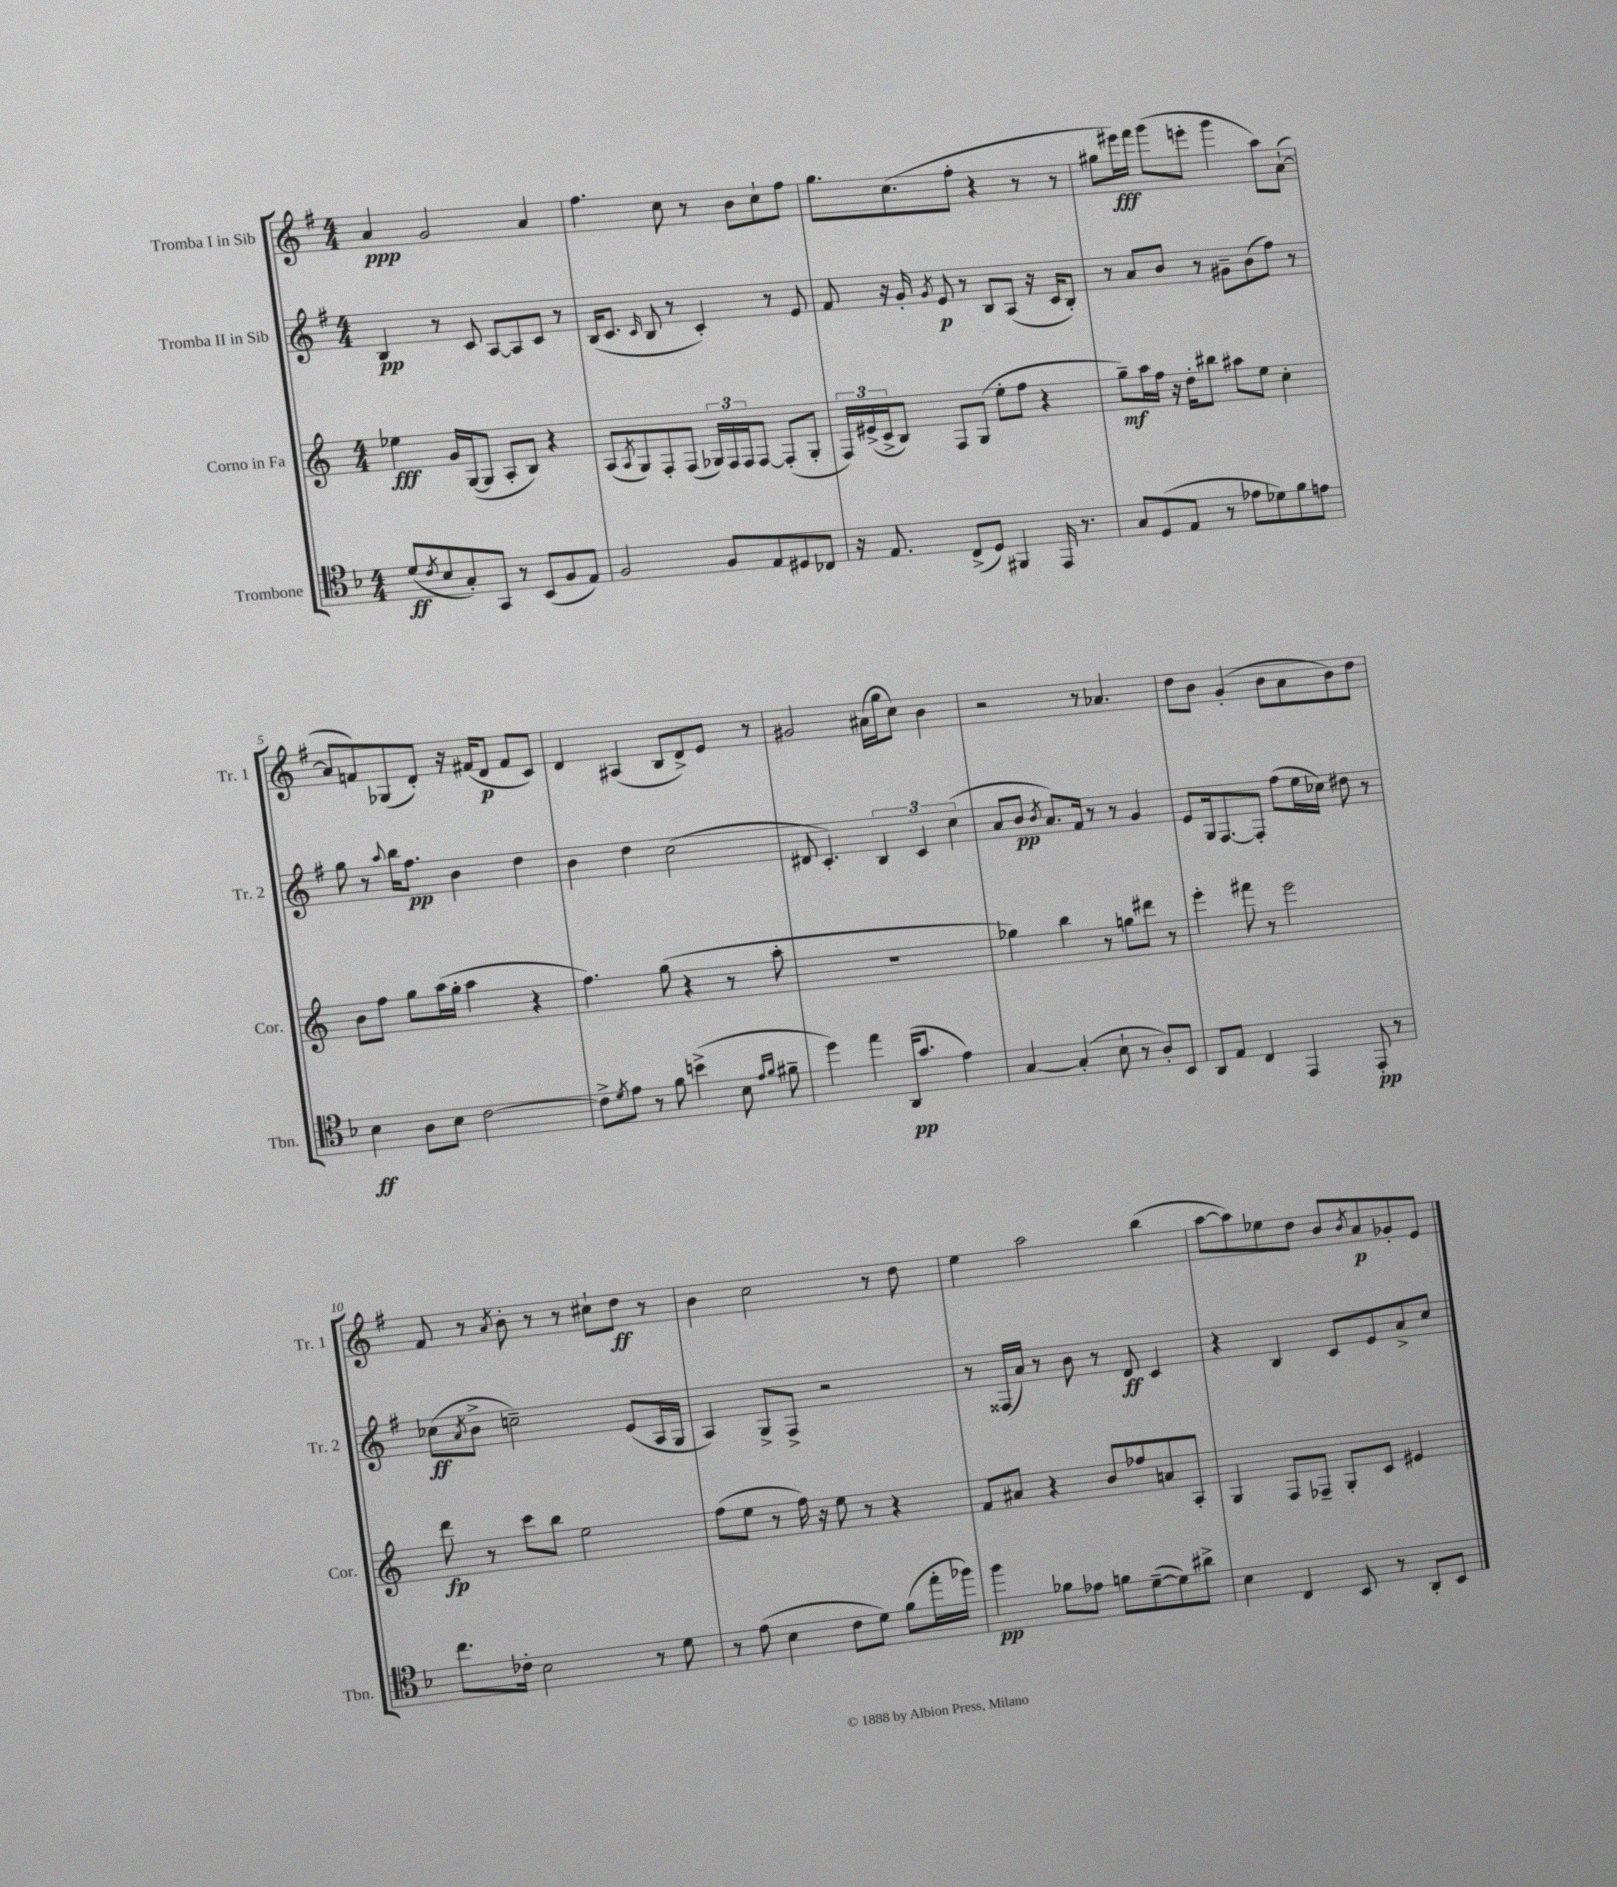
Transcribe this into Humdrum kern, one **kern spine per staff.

**kern	**kern	**kern	**kern
*staff4	*staff3	*staff2	*staff1
*clefC4	*clefG2	*clefG2	*clefG2
*k[b-]	*k[]	*k[f#]	*k[f#]
*M4/4	*M4/4	*M4/4	*M4/4
(8d	4ee-	4B	4a
8qc	.	.	.
8B-	.	.	.
8G')	16g	8r	2g
.	([16G	.	.
8GG	8G]	8c	.
8r	8A'	[8A	.
(8BB-	8B)	8A]	.
8F	4r	8c	4a
8E)	.	8r	.
=	=	=	=
2F	(8A	(16B	4.ff#
.	.	8.c	.
.	8qA	.	.
.	8G)	.	.
.	.	16qqc	.
.	8F'	8B	.
.	(8F	8r	8cc
8F	24G-)	4c')	8r
.	24F	.	.
.	24F	.	.
8E	[8F	.	8b
8D#	(8F']	8r	8cc`
8C-	8G-'	8e	8ff#
=	=	=	=
16r	24F)	8f#	8.gg
.	(24e#^	.	.
8.E	.	.	.
.	24c^	.	.
.	8B)	16r	.
.	.	16g'	(8.cc
.	.	8qg	.
(8C^	8F	8e	.
8D)	(8G	8r	8ff#'
4FF#	8ee'	8B	4r
.	8ff	(8A	.
16EE	4r	16r	8r
8.r	.	16c	.
.	.	8B')	8r
=	=	=	=
8G	8gg~)	8r	8gg#
(8D	16aa	8a	16eee#)
.	16ff	.	16fff#
8E	16r	8b	(8ggg
.	16dd'	.	.
8r	8bb#	8r	8eee'
8e-	8aa#	8g#~	4ggg
8d-)	8ee	(8b	.
8f	4cc'	8ff#)	8aa)
8e	.	8r	([8a`
=	=	=	=
4B-	8b	8gg	8a]
.	8ff	8r	8f)
.	.	8qqaa	.
8A	8gg	16bb	(8G-
.	.	8.ff#	.
8B-	(16aa	.	8d')
.	16gg'	.	.
[2c	4aa	4b	16r
.	.	.	(16f#
.	.	.	8d
.	4r	4dd	8f#
.	.	.	8c)
=	=	=	=
8c^]	4.ff)	4b	4d
8qd	.	.	.
8e	.	.	.
8r	.	4dd	(4A#
8f	(8gg	.	.
(4b^	4r	(2cc	8B
.	.	.	8d^)
8B-	8r	.	8e
16qqe	.	.	.
16qqf	.	.	.
8f#~	8aa'	.	8r
=	=	=	=
4dd)	1r	8d#	2g#
.	.	4.c')	.
4ee	.	.	.
(16AA	.	6B	(16a#
8.g	.	.	16gg
.	.	.	8cc)
.	.	6c	.
4e)	.	.	4b
.	.	(6cc	.
=	=	=	=
[4G	4gg-)	8a	2r
.	.	8b	.
.	.	8qb	.
(4G']	4bb	8.a)	.
.	.	16f#	.
8B-`	8r	8r	8r
8r	8gg	8r	4.a-
8A')	8ddd#	4g	.
8BB-	8r	.	.
=	=	=	=
8AA	4eee'	8e	8dd
8E	.	16G	8b
.	.	[8.F#	.
4C	8fff#	.	(4g'
.	8r	8F#']	.
4EE	2eee	(8ff#	8b
.	.	16ee	8a
.	.	16cc-)	.
8EE'	.	8dd#	8b)
8r	.	8r	8dd
=	=	=	=
8.cc	8ddd	(8cc-	8f#
.	.	8qa	.
.	8r	8b^	8r
16c-'	.	.	.
.	.	.	8qa
2B-	8ccc	2cc~)	8b'
.	8bb	.	8r
.	2ee	.	8r
.	.	.	8cc#`
8r	.	(8e	8dd
8d	.	16A	8r
.	.	16G	.
=	=	=	=
8r	(8ff	4A)	4b
(8e	8ee	.	.
4B-	8r	8G^	2cc
.	16ff)	8F#^	.
.	16r	.	.
8c	8ee	2r	.
8d)	8r	.	.
(8f	4r	.	8r
16ee'	.	.	8dd
16ff-)	.	.	.
=	=	=	=
4ff	8f	8r	4ee
.	8a#	(16F##	.
.	.	16a)	.
8f-	4r	8r	2aa
8e-	.	8b	.
8f	8b	8r	.
([8d~	8ff-	8d	.
8d])	8a	4c	(4bb
8a#^	8A'	.	.
=	=	=	=
4B-	4G	4r	[8aa
.	.	.	8aa])
4C	8F	4B	8ee-
.	8F-~	.	8dd
8BB-	8G'	8c	8b
.	.	.	8qb
8r	8c	8e	8a
8AA'	4e#	8a^	8g-'
8BB-	.	8cc	8e
==	==	==	==
*-	*-	*-	*-
